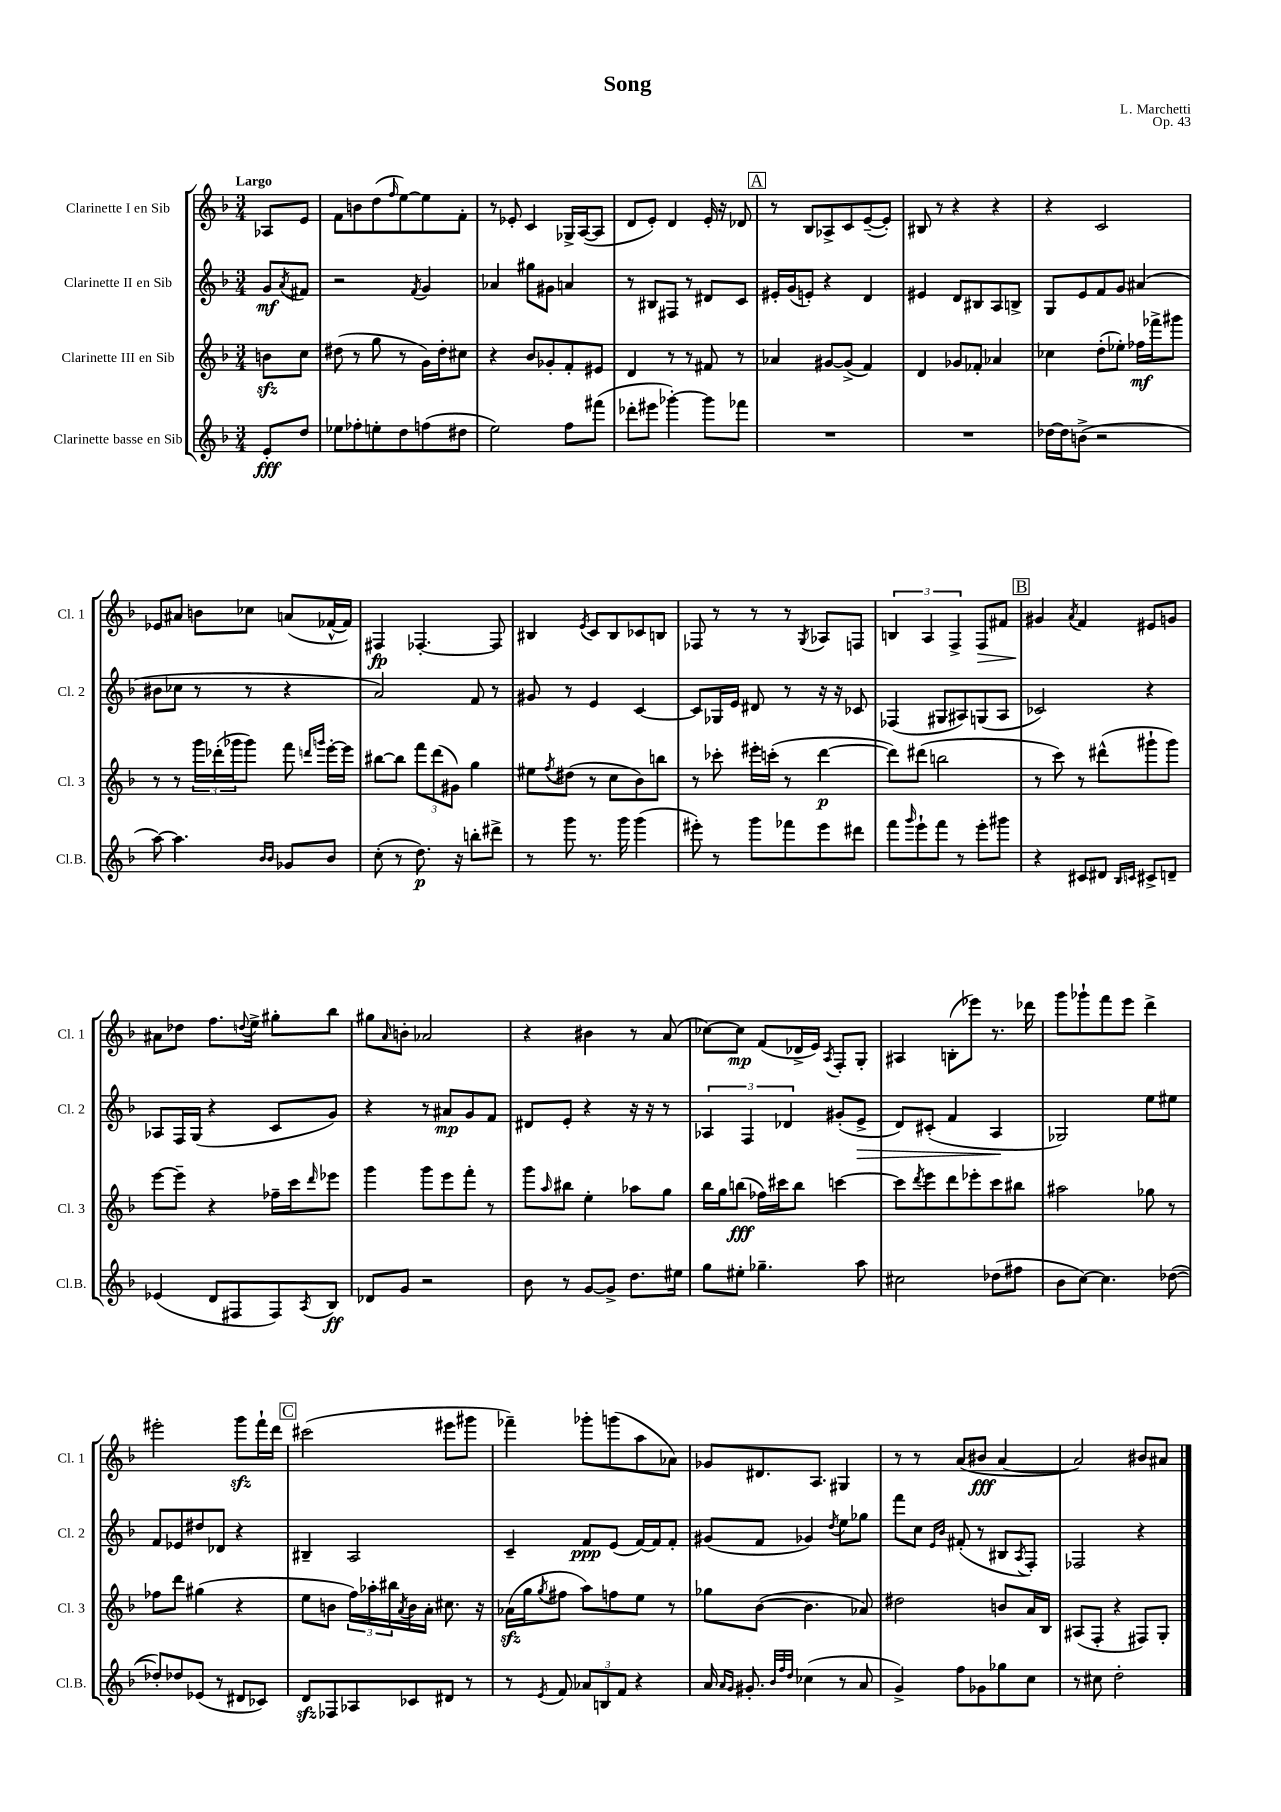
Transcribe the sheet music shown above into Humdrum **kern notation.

**kern	**kern	**kern	**kern
*staff4	*staff3	*staff2	*staff1
*clefG2	*clefG2	*clefG2	*clefG2
*k[b-]	*k[b-]	*k[b-]	*k[b-]
*M3/4	*M3/4	*M3/4	*M3/4
8e'/L	8b\L	8g/L	8A-/L
.	.	8qa/	.
8dd/J	8cc\J	8f#/J	8e/J
=	=	=	=
8ee-\L	(8dd#\	2r	8f\L
8ff-'\	8r	.	8b\
8ee'\	8gg\	.	(8dd\
.	.	.	16qqff/
8dd\	8r	.	[8ee\)
.	.	8qf/	.
(8ff\	16g\LL)	4g/	8ee\]
.	16dd#'\J	.	.
8dd#\J	8cc#\J	.	8f'\J
=	=	=	=
2ee\)	4r	4a-/	8r
.	.	.	8e-'/
.	8b-/L	8gg#\L	4c/
.	8g-'/	8g#\J	.
8ff\L	8f'/	4a/	16G-^/LL
.	.	.	([16A/J
(8fff#\J	8e#/J	.	8A/]J
=	=	=	=
8ddd-'\L	4d/	8r	8d/L
8eee#\J	.	8B#/L	8e'/J)
[4ggg-'\)	8r	8F#/J	4d/
.	8r	8r	.
8ggg-\]L	8f#/	8d#/L	16e'/
.	.	.	16r
8fff-\J	8r	8c/J	8d-/
=	=	=	=
2.r	4a-/	16e#'/LL	8r
.	.	(16g/J	.
.	.	8e'/J)	8B-/L
.	[8g#/L	4r	8A-^/
.	(8g#^/]J	.	8c/
.	4f/)	4d/	([8e~/
.	.	.	8e'/]J)
=	=	=	=
2.r	4d/	4e#/	8B#/
.	.	.	8r
.	8g-/L	8d/L	4r
.	8f-'/J	8B#/	.
.	4a-/	8A/	4r
.	.	8B^/J	.
=	=	=	=
[16dd-\LL	4cc-\	8G/L	4r
16dd-\]J	.	.	.
(8b^\J	.	8e/	.
2r	(8dd'\L	8f/	2c/
.	8ee-'\J)	8g/J	.
.	16ff-\LL	(4a#/	.
.	16fff-^\J	.	.
.	8ggg#\J	.	.
=	=	=	=
[8aa\)	8r	8b#\L	8e-/L
4.aa\]	8r	8cc-\J	8a#/J
.	24ggg\LL	8r	8b\L
.	(24ddd-'\	.	.
.	24ggg-\J	.	.
.	8ggg-\J)	8r	8cc-\J
16qqb-/LL	.	.	.
16qqb-/JJ	.	.	.
8g-/L	8fff\	4r	(8a/L
.	16qqddd/LL	.	.
.	16qqggg/JJ	.	.
8b-/J	[16eee'\LL	.	[16f-^^/L
.	16eee\]JJ	.	16f-/]JJ)
=	=	=	=
(8cc'\	[8bb#\L	2a/)	4F#/
8r	8bb#\]J	.	.
8.dd\)	12fff\L	.	[4.F-'/
.	(12ddd\	.	.
.	12g#\J)	.	.
16r	.	.	.
8bb'\L	4gg\	8f/	.
8ddd#^\J	.	8r	8F-/]
=	=	=	=
8r	8ee#\L	8g#/	4B#/
.	8qff/	.	.
8ggg\	(8dd#\J	8r	.
.	.	.	8qe/
8.r	8r	4e/	8c/L
.	8cc\L	.	8B#/
16ggg\	.	.	.
(4ggg\	8b-\)	[4c/	8c-/
.	8bb\J	.	8B/J
=	=	=	=
8eee#'\)	8r	8c/]L	8F-/
8r	8ccc-'\	16G-/L	8r
.	.	16e/JJ	.
8ggg\L	16eee#'\LL	8d#/	8r
.	(16ccc'\JJ	.	.
8fff-\	8r	8r	8r
.	.	.	8qG/
8eee#\	[4ddd\	16r	8A-/L
.	.	16r	.
8ddd#\J	.	8c-/	8F/J
=	=	=	=
8fff\L	8ddd\]L)	(4F-/	6B/
16qqggg/	.	.	.
8eee`\	(8ddd#\J	.	.
.	.	.	6A/
8fff\J	2bb\	8G#/L	.
.	.	.	6F^/
8r	.	8A#/)	.
8eee'\L	.	(8G/	8F/L
8ggg#\J	.	8A#/J	8f#/J
=	=	=	=
4r	8r	2c-/)	4g#/
.	8ccc\)	.	.
.	.	.	8qa/
8c#/L	8r	.	4f/
8d#/J	(8ddd#^^\L	.	.
16qqB-/LL	.	.	.
16qqc/JJ	.	.	.
8c#^/L	8ggg#`\	4r	8e#/L
8d~/J	8ggg#\J)	.	8g/J
=	=	=	=
(4e-/	[8eee\L	8A-/L	8a#\L
.	8eee~\]J	16F/L	8dd-\J
.	.	(16G/JJ	.
8d/L	4r	4r	8.ff\L
8F#/	.	.	.
.	.	.	8qqdd/
.	.	.	16ee^\Jk
8F#/)	16ff-~\LL	8c/L	8gg#'\L
.	16ccc\J	.	.
8qA/	16qqddd/	.	.
8B-/J	8eee-\J	8g/J)	8bb-\J
=	=	=	=
8d-/L	4ggg\	4r	8gg#\L
.	.	.	16qqa/
8g/J	.	.	8b'\J
2r	8ggg\L	8r	2a-/
.	8eee\	8a#/L	.
.	8fff'\J	8g/	.
.	8r	8f/J	.
=	=	=	=
8b-\	8ggg\L	8d#/L	4r
.	16qqaa/	.	.
8r	8bb#\J	8e'/J	.
[8g/L	4ee'\	4r	4b#\
8g^/]J	.	.	.
8.dd\L	8aa-\L	16r	8r
.	.	16r	.
.	8gg\J	8r	(8a/
16ee#\Jk	.	.	.
=	=	=	=
8gg\L	16bb-\LL	6A-/	[8cc-\L)
.	16gg\J	.	.
8ee#'\J	(8bb\J	.	8cc-\]J
.	.	6F/	.
4.gg-~\	16ff-\LL)	.	(8f/L
.	16ccc#\J	.	.
.	.	6d-/	.
.	8bb\J	.	16d-^/L
.	.	.	16e/JJ)
.	.	.	8qA/
.	[4ccc\	(8g#'/L	8F'/L
8aa\	.	8e^/J	8G'/J
=	=	=	=
2cc#\	8ccc\]L	8d/L)	4A#/
.	8qddd/	.	.
.	8eee\	(8c#'/J	.
.	8ddd\	4f/	(8B'\L
.	8eee-'\	.	8eee-\J)
(8dd-\L	8ccc\	4A/	8.r
8ff#\J	8bb#\J	.	.
.	.	.	16ddd-\
=	=	=	=
8b-\L	2aa#\	2G-/)	8ggg\L
[8cc\J)	.	.	8ggg-`\
4.cc\]	.	.	8fff\
.	.	.	8eee\J
.	8gg-\	8ee\L	4ddd^\
([8dd-\	8r	8ee#\J	.
=	=	=	=
8dd-'/]L)	8ff-\L	8f/L	2eee#'\
8dd-/	8ddd\J	8e-/	.
(8e-/J	(4gg#\	8dd#/	.
8r	.	8d-/J	.
8d#/L	4r	4r	8ggg\L
8c-/J)	.	.	16fff`\L
.	.	.	16ddd\JJ
=	=	=	=
8d/L	8ee\L	4B#~/	(2ccc#\
8F-/	8b\J	.	.
8A-/	24ff\LL)	2A/	.
.	24aa-'\	.	.
.	24bb#\	.	.
.	8qa/	.	.
8c-/	16b\	.	.
.	16a'\JJ	.	.
8d#/J	8.cc#\	.	8eee#\L
8r	.	.	8ggg#\J
.	16r	.	.
=	=	=	=
8r	(16a-\LL	4c~/	4fff-~\)
.	16gg\J	.	.
8qe/	8qgg/	.	.
8f/	8ff#\J	.	.
12a-/L	8aa\L)	8f/L	8ggg-'\L
12B/	.	.	.
.	8ff\	(8e/J	(8ggg\
12f/J	.	.	.
4r	8ee\J	[16f/LL)	8aa\
.	.	16f/]J	.
.	8r	8f'/J	8a-\J)
=	=	=	=
16a/	8gg-\L	(8g#/L	8g-/L
16qqa/LL	.	.	.
16qqg/JJ	.	.	.
8.g#'/	.	.	.
.	([8b-\J	8f/J	8.d#/
32qqb-/LLL	.	.	.
32qqff/	.	.	.
32qqdd/JJJ	.	.	.
(4cc-\	4.b-\]	4g-/)	.
.	.	.	8.A/J
.	.	8qdd/	.
8r	.	8ee\L	4G#/
8a/	8a-/)	8gg-\J	.
=	=	=	=
4g^/)	2dd#\	8fff\L	8r
.	.	8cc\J	8r
.	.	16qqe/LL	.
.	.	16qqb-/JJ	.
8ff\L	.	(8f#'/	(8a/L
8g-\	.	8r	8b#/J
8gg-\	8b/L	8B#/L	[4a/
.	.	8qA/	.
8cc\J	16a/L	8F'/J)	.
.	16B-/JJ	.	.
=	=	=	=
8r	(8A#/L	2F-/	2a/])
8cc#\	8F'/J	.	.
2dd'\	4r	.	.
.	8F#/L)	4r	8b#/L
.	8G'/J	.	8a#/J
==	==	==	==
*-	*-	*-	*-
